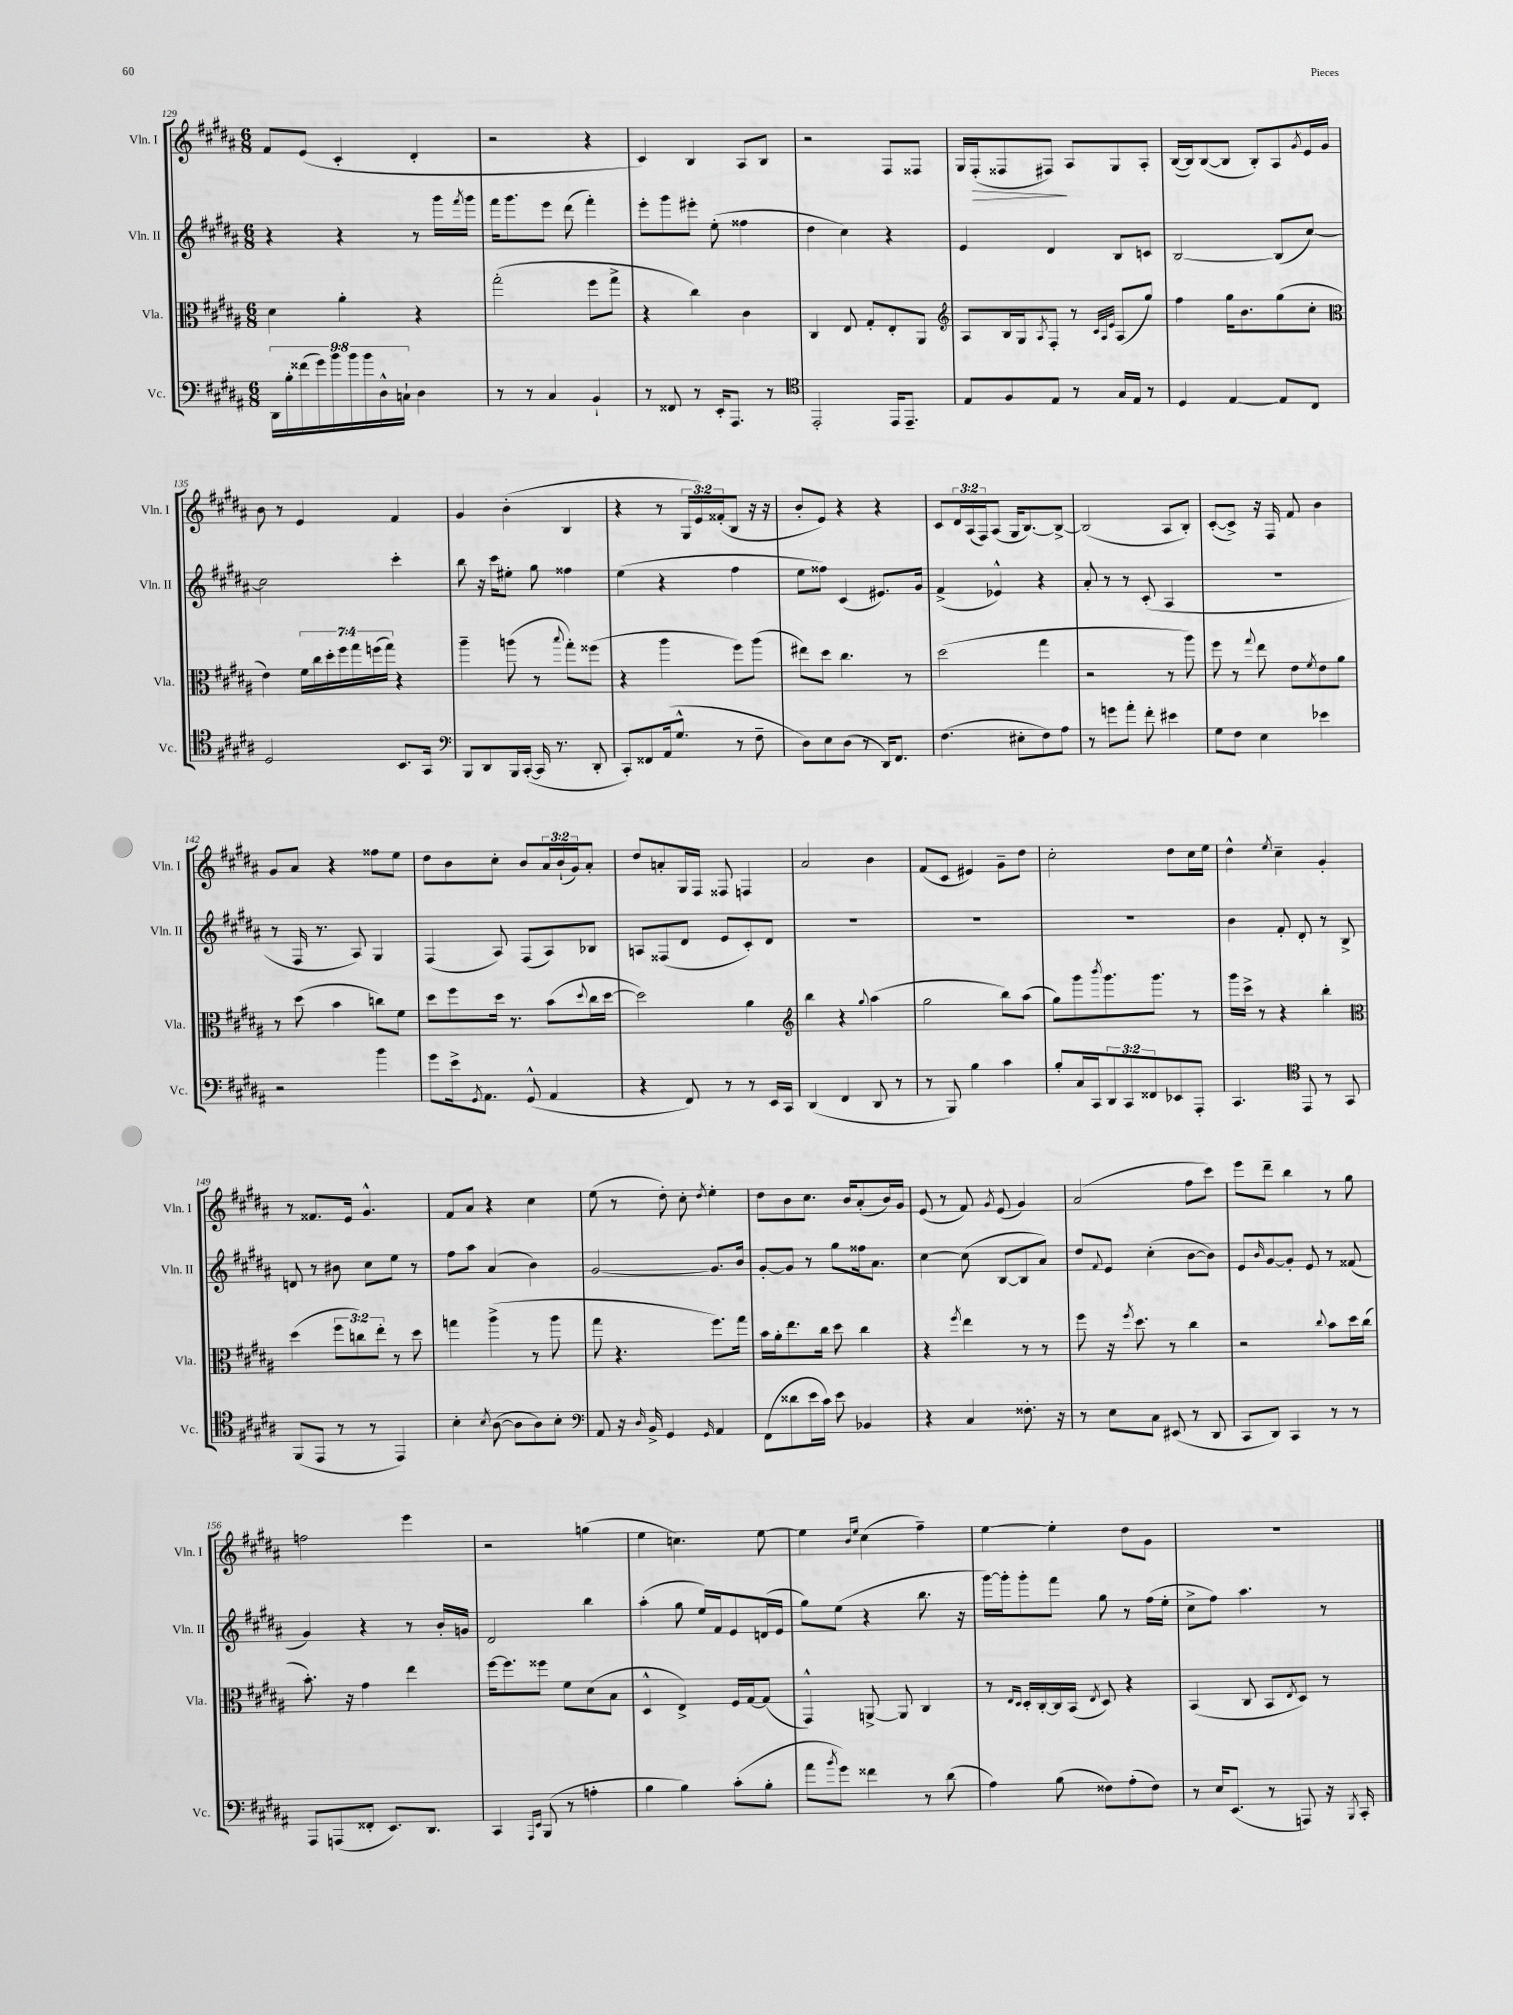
<<
\new StaffGroup <<
\new Staff = "s0" \with { instrumentName = "Vln. I" shortInstrumentName = "Vln. I" } {
    \clef treble \key b \major \numericTimeSignature \time 6/8 \override Staff.TupletNumber.text = #tuplet-number::calc-fraction-text
    fis'8 e'8( cis'4-. dis'4-. |
    r2 r4 |
    cis'4) b4 ais8 b8 |
    r2 fis8 fisis8 |
    gis16 fis16-.\>( fisis8 fis8\!) ais8 gis8 ais8-. |
    b16~( b16) b8~( b8 b8-.) ais8 \acciaccatura { gis'8 } e'16 gis'16 |
    b'8 r8 e'4 fis'4 |
    gis'4 b'4-.( b4 |
    r4 r8 \tuplet 3/2 { gis16 e'16) fisis'16-.( } b8 r16 r16 |
    b'8-. e'8) r4 r4 |
    cis'8 \tuplet 3/2 { dis'16 ais16( fis16) } ais8( gis16 b8.~) b8~-> |
    b2( ais8 b8-.) |
    cis'8~-.( cis'8->) r16 fis16 fis'8 b'4 |
    gis'8 ais'8 r4 fisis''8 e''8 |
    dis''8 b'8 cis''8-. b'8 \tuplet 3/2 { ais'16 b'16-!( gis'16) } ais'8-. |
    dis''8 a'8-. gis16 fis16 fisis8 f4 |
    ais'2 b'4 |
    fis'8( cis'8 eis'4) gis'8-- dis''8 |
    cis''2-. dis''8 cis''16 e''16 |
    dis''4-^ \acciaccatura { e''8 } cis''4-- gis'4-. |
    r8 fisis'8. e'16 gis'4.-^ |
    fis'8 ais'8 r4 cis''4 |
    e''8( r8 dis''8-.) cis''8-. \acciaccatura { dis''8 } e''4-. |
    dis''8 b'8 cis''8. b'16 ais'8-.( b'16) gis'16 |
    e'8( r8 fis'8) \acciaccatura { gis'8 } e'8( gis'4) |
    ais'2( fis''8 cis'''8) |
    e'''8 dis'''8-- b''4 r8 gis''8 |
    f''2 e'''4 |
    r2 g''4( |
    e''4 c''4.) e''8~ |
    e''4 \grace { b'16 e''16 } cis''4( fis''4--) |
    e''4~ e''4-. dis''8 gis'8 |
    R2. \bar "|." |
}
\new Staff = "s1" \with { instrumentName = "Vln. II" shortInstrumentName = "Vln. II" } {
    \clef treble \key b \major \numericTimeSignature \time 6/8
    r4 r4 r8 gis'''16 \acciaccatura { fis'''8 } gis'''16 |
    fis'''16 gis'''8. e'''8 dis'''8( fis'''4-.) |
    e'''8-. gis'''8 eis'''8-. e''8-.( fisis''4 |
    dis''4 cis''4) r4 |
    e'4 dis'4 b8 c'8 |
    b2~ b8( cis''8~) |
    cis''2 cis'''4-. |
    b''8 r16 cis'''16 eis''8-. gis''8 fisis''4 |
    e''4( r4 fis''4 |
    e''8 fisis''8) cis'4( eis'8.) gis'16 |
    fis'4->( ees'4-^) r4 |
    ais'8-. r8 r8 cis'8-.( ais4 |
    R2. |
    r8 fis16 r8. ais8) gis4 |
    fis4( ais8) fis8( ais8) bes8 |
    a8 fisis8( dis'8 e'8 cis'8-.) dis'8 |
    R2. |
    R2. |
    R2. |
    b'4 fis'8-. dis'8-. r8 b8-> |
    d'8 r8 bis'8 cis''8 e''8 r8 |
    fis''8 ais''8 ais'4( b'4) |
    gis'2~ gis'8. b'16 |
    gis'8~-. gis'8 r8 gis''8 fisis''16 ais'8. |
    cis''4~ cis''8( b8~ b8 ais'8) |
    dis''8 \appoggiatura { fis'8 } e'8 cis''4-.( b'8~ b'8) |
    e'8 \grace { b'16 } gis'8~ gis'8-. e'8 r8 fisis'8( |
    gis'4) r4 r8 b'16-. g'16 |
    dis'2 b''4 |
    ais''4-.( gis''8 e''16) fis'16 e'8 d'16( e'16 |
    gis''8) e''8( r4 b''8. r16 |
    gis'''16~) gis'''16-. gis'''8-. fis'''8 gis''8 r8 fis''16( e''16-. |
    cis''8-> fis''8) ais''4. r8 \bar "|." |
}
\new Staff = "s2" \with { instrumentName = "Vla." shortInstrumentName = "Vla." } {
    \clef alto \key b \major \numericTimeSignature \time 6/8 \override Staff.TupletNumber.text = #tuplet-number::calc-fraction-text
    dis'4 ais'4-. r4 |
    gis''2-.( fis''8 gis''8-> |
    r4 cis''4) cis'4 |
    cis4 e8 gis8-. e8-. ais,8 |
    \clef treble ais8 b16 gis16 \acciaccatura { ais8 } fis8-. r8 \grace { cis'32 ais32 e'32 } ais8( gis''8) |
    fis''4 gis''16 b'8. gis''8( cis''8-. |
    \clef alto e'4) \tuplet 7/4 { fis'16 cis''16 dis''16-. fis''16 gis''16 f''16( gis''16) } r4 |
    ais''4-- a''8( r8 \appoggiatura { b''8 } gis''8-.) fisis''8( |
    r4 ais''4 fis''8) ais''8( |
    eis''8) dis''8 cis''4. r8 |
    dis''2( gis''4 |
    r2 r8 ais''8) |
    fis''8 r8 \appoggiatura { gis''8 } e''8 e'8 \acciaccatura { fis'8 } e'8 ais'8 |
    r8 dis''8( b'4 c''8) fis'8 |
    dis''8 fis''8 dis''16 r8. b'8( \appoggiatura { dis''8 } cis''16 dis''16~ |
    dis''2) ais'4 |
    \clef treble b''4 r4 \appoggiatura { gis''8 } ais''4( |
    gis''2 b''8) ais''8( |
    gis''8) gis'''8 \acciaccatura { b'''8 } gis'''8. gis'''8. r8 |
    gis'''16 cis'''16-> r8 r4 b''4-. |
    \clef alto dis''4( \tuplet 3/2 { fis''8 c''8) e''8-. } r8 dis''8 |
    g''4 ais''4->( r8 ais''8 |
    gis''8 r4. fis''8.) gis''16 |
    b'16 ais'16-. e''8. cis''16 dis''8 cis''4 |
    r4 \acciaccatura { fis''8 } e''4 r8 r8 |
    fis''8 r16 \acciaccatura { fis''8 } dis''8. r8 cis''4 |
    r2 \appoggiatura { cis''8 } b'8 dis''16 cis''16( |
    b'8.-.) r16 gis'4 e''4 |
    fis''16~ fis''8. fisis''8 fis'8 dis'8( b8 |
    dis4-^ e4->) fis16 gis16~ gis8( |
    gis,4-^) a,8~-> a,8 cis4 |
    r8 \grace { e16 dis16 } dis16-. cis16~-. cis16 b,16( \acciaccatura { e8 } dis8) r4 |
    b,4( cis8 b,8 \acciaccatura { e8 } dis8) r8 \bar "|." |
}
\new Staff = "s3" \with { instrumentName = "Vc." shortInstrumentName = "Vc." } {
    \clef bass \key b \major \numericTimeSignature \time 6/8 \override Staff.TupletNumber.text = #tuplet-number::calc-fraction-text
    \tuplet 9/8 { dis,16 b16-. fisis'16( gis'16) b'16 b'16 b'16 dis16-^ c16-! } dis4 |
    r8 r8 cis4 b,4-! |
    r8 fisis,8 r8 e,16-. ais,,8. r8 |
    \clef tenor e,2-. e,16 e,8.-- |
    e8 fis8 e8 r8 gis16 e16 r8 |
    dis4 e4~ e8 cis8 |
    dis2 b,8. gis,16 |
    \clef bass b,,8 dis,8 b,,16 cis,16~-.( cis,16 r8. dis,8-. |
    cis,8-.) fisis,8 ais,16( gis8.-^ r8 fis8-- |
    dis8) e8 dis8( r8 dis,16) fis,8. |
    fis4.( eis8-. fis8) ais8 |
    r8 g'8 ais'8-. fis'8-. eis'4 |
    gis8 fis8 e4 ees'4 |
    r2 b'4 |
    gis'8 e'16-> \acciaccatura { gis,8 } ais,8. gis,8-^( ais,4 |
    r4 fis,8) r8 r8 e,16 cis,16 |
    dis,4( fis,4 dis,8 r8 |
    r8 b,,8) b4 cis'4 |
    b8-. cis16 cis,16 \tuplet 3/2 { dis,8 cis,8 fisis,8 } ees,8 ais,,8-. |
    cis,4. \clef tenor e,8 r8 gis,8 |
    fis,8( e,8 r8 r8 e,4) |
    b4-. \acciaccatura { b8 } ais8~( ais8 ais8) b8-. |
    \clef bass ais,8 r16 \grace { dis16 } b,16-> gis,4 \grace { gis,16 } ais,4 |
    fis,8( disis'8 e'16 cis'16) e'8 bes,4 |
    r4 cis4 fisis8.-. r16 |
    r8 e8 cis8 eis,8( r8 dis,8 |
    cis,8 dis,8) cis,4 r8 r8 |
    ais,,8 a,,8( fisis,8-. e,8.) dis,8. |
    cis,4 \grace { ais,,16 e,16 } b,,8( r8 a4-. |
    b4 b4) cis'8-.( b8-. |
    ais'8 \acciaccatura { b'8 } gis'8) fisis'4 r8 dis'8( |
    ais4) b8( fisis8) ais8-.( fisis8) |
    r8 e16 e,8.( r8 a,,8) r16 \acciaccatura { b,,8 } cis,16-. \bar "|." |
}
>>
>>
\layout { \context { \Score currentBarNumber = #129 } }
